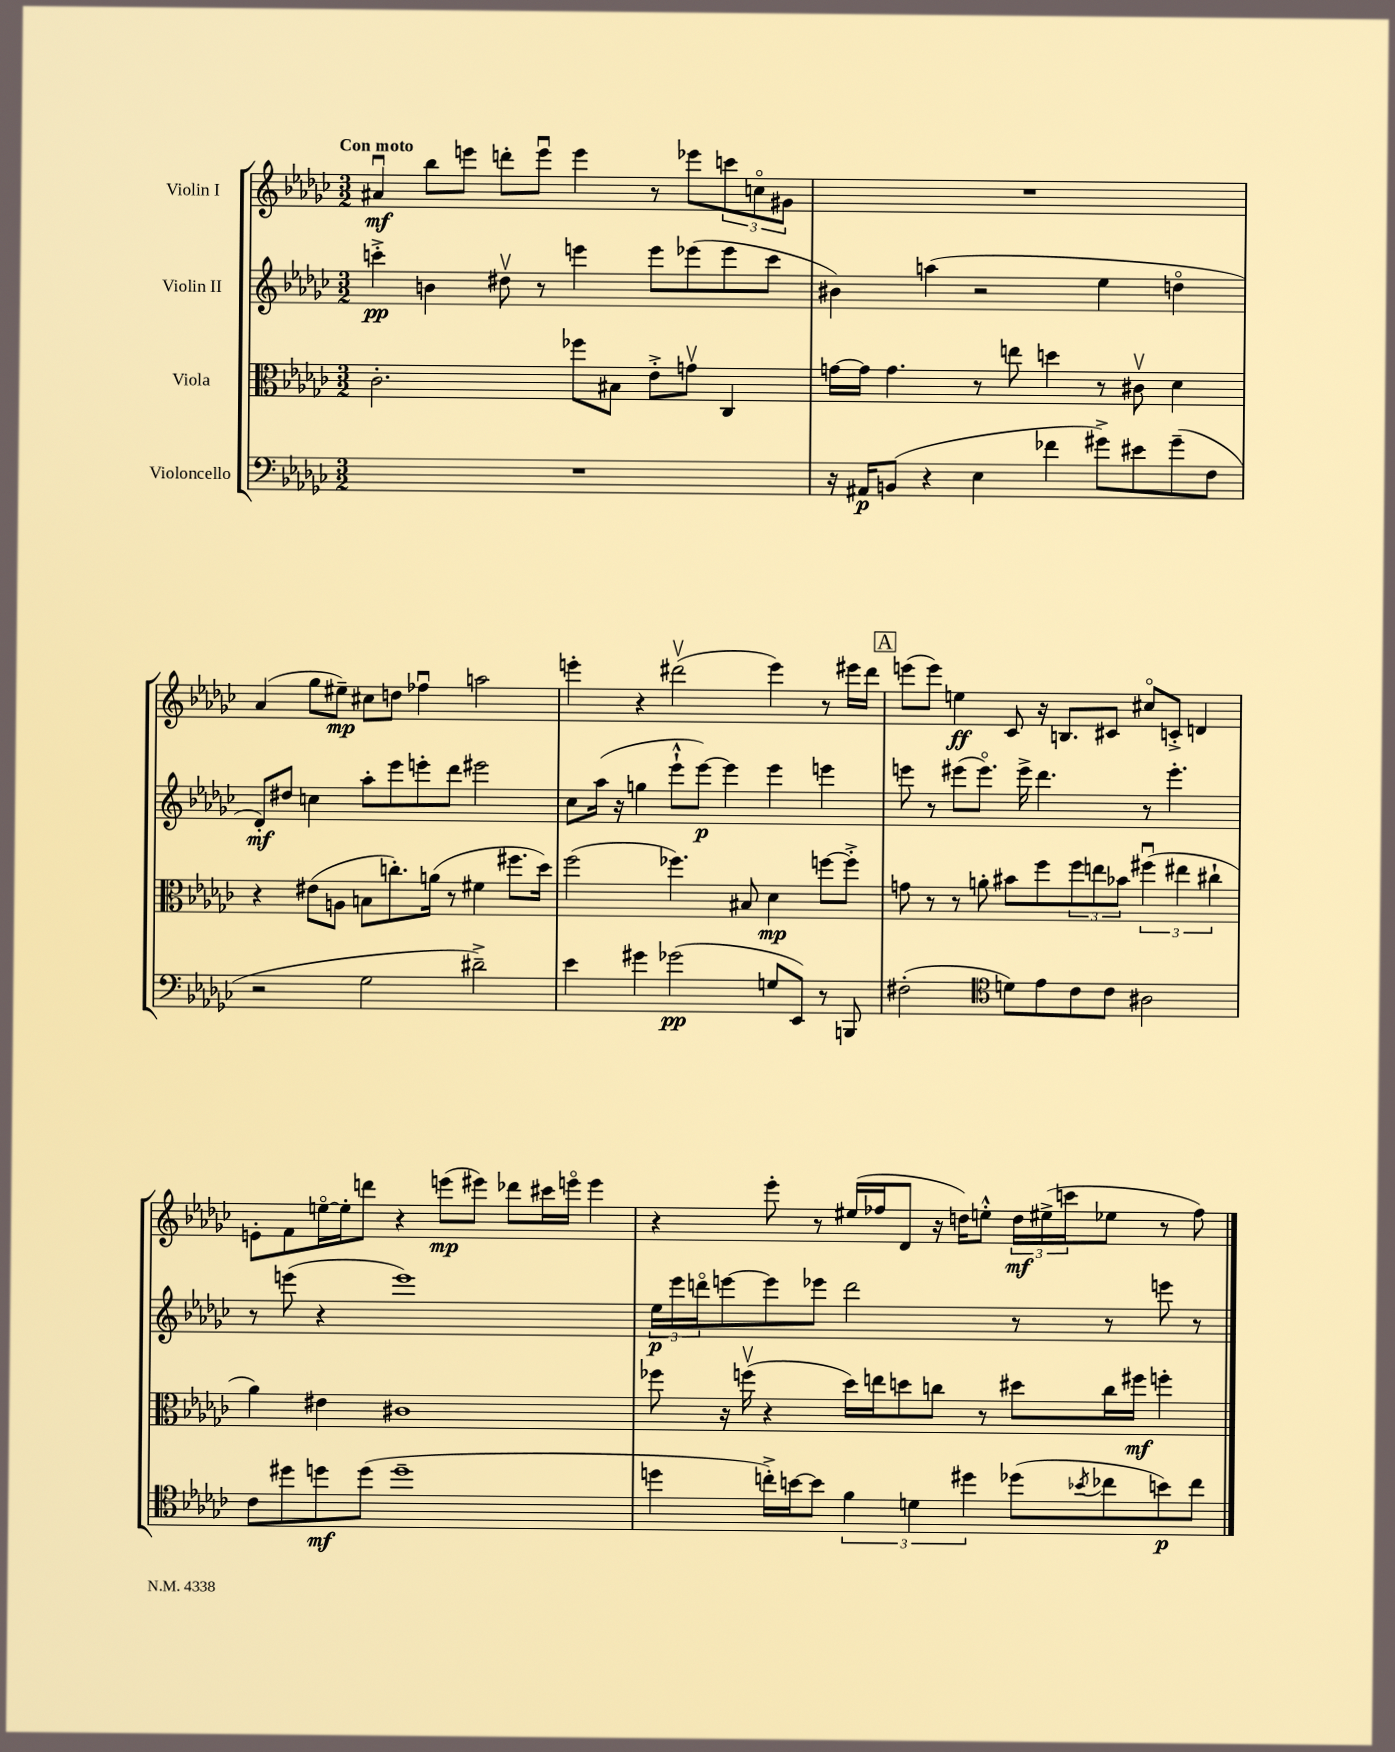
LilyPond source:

<<
\new StaffGroup <<
\new Staff = "s0" \with { instrumentName = "Violin I" } {
    \clef treble \key ges \major \numericTimeSignature \time 3/2 \tempo "Con moto"
    ais'4\downbow\mf bes''8 e'''8 d'''8-. e'''8\downbow e'''4 r8 ees'''8 \tuplet 3/2 { c'''8 c''8\flageolet gis'8 } |
    R1. |
    aes'4( ges''8 eis''8--\mp) cis''8 d''8 fes''4\downbow a''2 |
    e'''4-. r4 dis'''2\upbow( e'''4) r8 eis'''16 dis'''16 |
    \mark \markup { \box "A" } e'''8( e'''8) e''4\ff ces'8 r16 b8. cis'8 cis''8\flageolet c'8-.-> d'4 |
    e'8-. f'8 e''16~\flageolet e''16-. d'''8 r4 e'''8\mp( eis'''8) des'''8 cis'''16 e'''16\flageolet e'''4 |
    r4 ees'''8-. r8 eis''16( fes''16 des'8 r16 d''16) e''8-.-^ \tuplet 3/2 { d''16\mf eis''16->( c'''16 } ees''8 r8 fes''8) \bar "|." |
}
\new Staff = "s1" \with { instrumentName = "Violin II" } {
    \clef treble \key ges \major \numericTimeSignature \time 3/2
    c'''4-.->\pp b'4 dis''8\upbow r8 e'''4 e'''8 ees'''8( ees'''8 c'''8 |
    bis'4) a''4( r2 ees''4 d''4\flageolet |
    des'8-.\mf) dis''8 c''4 aes''8-. ees'''8 e'''8-. des'''8 eis'''2 |
    ces''8 aes''16( r16 g''4 ees'''8-!-^ ees'''8~\p) ees'''4 ees'''4 e'''4 |
    \mark \markup { \box "A" } e'''8 r8 eis'''8( eis'''8.\flageolet) eis'''16-> des'''4. r8 eis'''4.-. |
    r8 e'''8( r4 e'''1) |
    \tuplet 3/2 { ees''16\p ees'''16 d'''16\flageolet } e'''8~ e'''8 ees'''8 d'''2 r8 r8 e'''8 r8 \bar "|." |
}
\new Staff = "s2" \with { instrumentName = "Viola" } {
    \clef alto \key ges \major \numericTimeSignature \time 3/2
    ces'2.-. fes''8 bis8 ees'8-.-> g'8\upbow ces4 |
    g'16~ g'16 g'4. r8 e''8 d''4 r8 cis'8\upbow des'4 |
    r4 eis'8( a8 b8 c''8.-.) a'16( r8 fis'4 fis''8. des''16) |
    f''2( fes''4.) bis8 des'4\mp f''8~ f''8-.-> |
    \mark \markup { \box "A" } g'8 r8 r8 a'8-. bis'8 f''8 \tuplet 3/2 { f''8 e''8 bes'8 } \tuplet 3/2 { fis''4\downbow( eis''4 cis''4-! } |
    aes'4) eis'4 cis'1 |
    fes''8 r16 f''16\upbow( r4 des''16) e''16 d''8 c''8 r8 dis''8 c''16 fis''16\mf f''4-. \bar "|." |
}
\new Staff = "s3" \with { instrumentName = "Violoncello" } {
    \clef bass \key ges \major \numericTimeSignature \time 3/2
    R1. |
    r16 ais,16\p b,8( r4 ees4 fes'4 gis'8->) eis'8 gis'8--( f8 |
    r2 ges2 dis'2--->) |
    ees'4 gis'4 ges'2\pp( g8 ees,8) r8 b,,8 |
    \mark \markup { \box "A" } fis2-.( \clef tenor d'8) ees'8 ces'8 ces'8 ais2 |
    ces'8 dis''8 d''8\mf d''8( d''1-- |
    d''4 c''16-.->) b'16~ b'8 \tuplet 3/2 { f'4 d'4 dis''4 } des''8( \acciaccatura { bes'8 } ces''8 b'8\p) ces''8 \bar "|." |
}
>>
>>
\layout { \context { \Score \remove "Bar_number_engraver" } }
